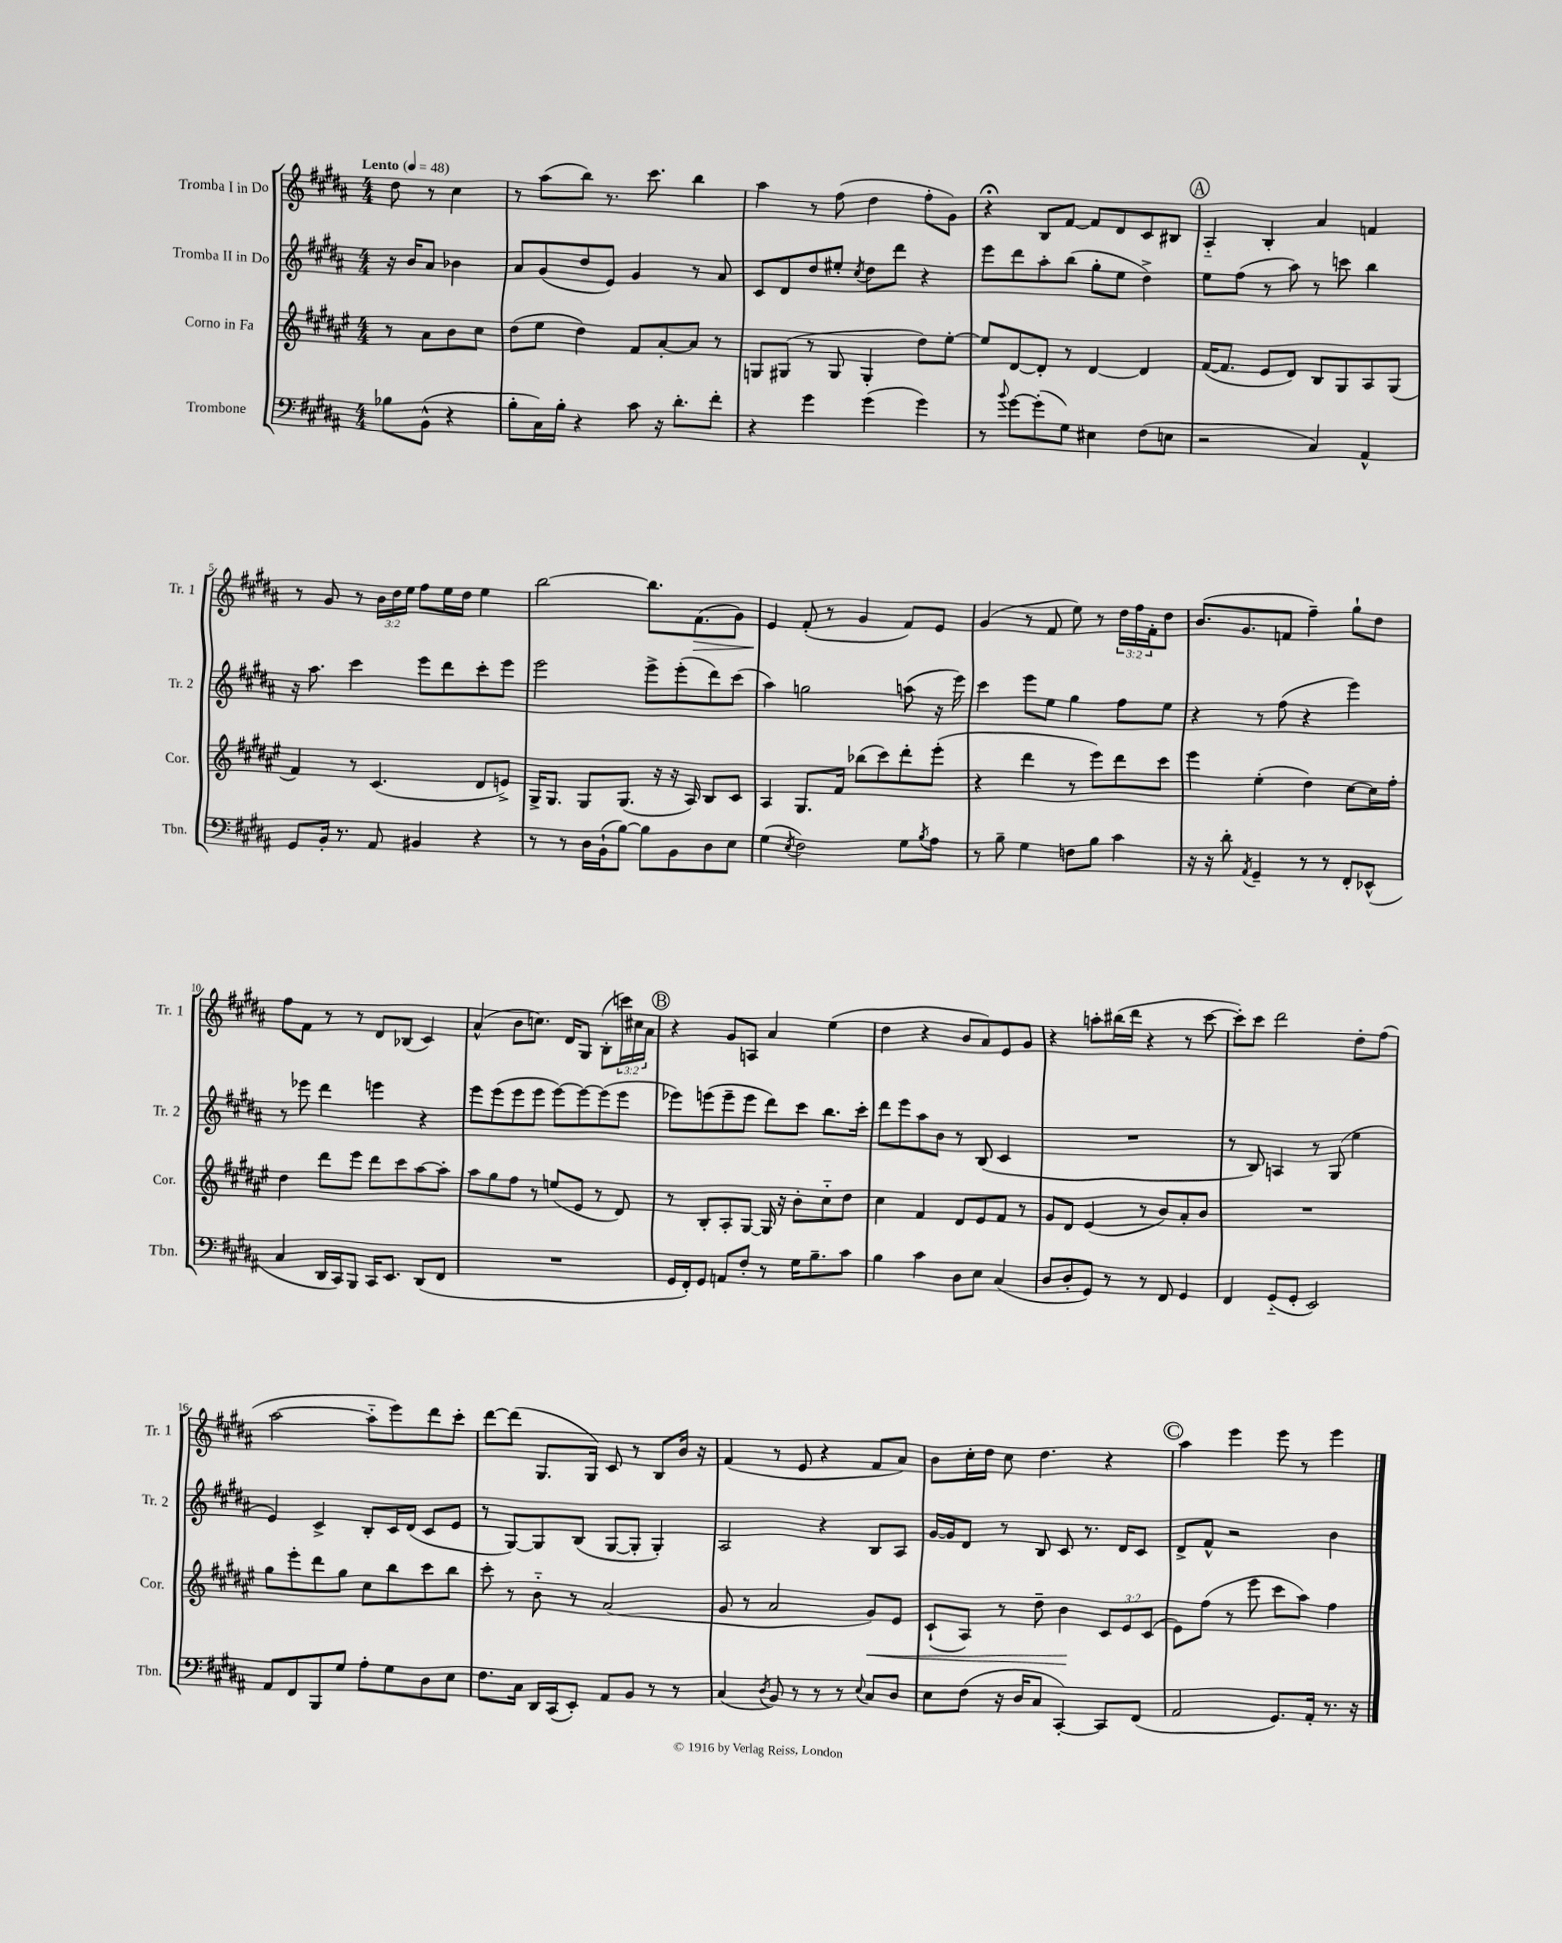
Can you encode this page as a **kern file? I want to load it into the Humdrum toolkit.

**kern	**kern	**dynam	**kern	**kern	**dynam
*part4	*part3	*part3	*part2	*part1	*part1
*staff4	*staff3	*staff3	*staff2	*staff1	*staff1
*I"Trombone	*I"Corno in Fa	*	*I"Tromba II in Do	*I"Tromba I in Do	*
*I'Tbn.	*I'Cor.	*	*I'Tr. 2	*I'Tr. 1	*
*clefF4	*clefG2	*	*clefG2	*clefG2	*
*k[f#c#g#d#a#]	*k[f#c#g#d#a#e#]	*	*k[f#c#g#d#a#]	*k[f#c#g#d#a#]	*
*M4/4	*M4/4	*	*M4/4	*M4/4	*
*MM48	*MM48	*	*MM48	*MM48	*
=	=	=	=	=	=
!	!	!	!	!LO:TX:a:B:t=Lento	!
8B-X\L	8r	.	16r	8dd#\	.
.	.	.	16b/KL	.	.
(8BB^^\J	8a#\L	.	8a#/J	8r	.
4r	8b\	.	4b-X\	4cc#\	.
.	8cc#\J	.	.	.	.
=1	=1	=1	=1	=1	=1
8B'\L	(8dd#\L	.	8a#/L	8r	.
16C#\L)	8ee#\J	.	(8g#/	(8aa#\L	.
16B'\JJ	.	.	.	.	.
4r	4dd#\)	.	8dd#/	8bb\J)	.
.	.	.	8e/J)	8.r	.
8c#\	8f#/L	.	4g#/	.	.
.	.	.	.	8.ccc#\	.
16r	[8a#'/	.	.	.	.
8.d#'\L	.	.	.	.	.
.	8a#/J]	.	8r	4bb\	.
8f#'\J	8r	.	8a#/	.	.
=2	=2	=2	=2	=2	=2
4r	8Gn/L	.	8c#/L	4aa#\	.
.	(8G#X/J	.	8d#/	.	.
4g#\	8r	.	8dd#/	8r	.
.	8G#/	.	8ee#X'/J	(8ff#\	.
.	.	.	8qcc#/	.	.
(4g#\	4G#'/	.	8dd#\L	4dd#\	.
.	.	.	8ddd#\J	.	.
4g#\)	8dd#\L)	.	4r	8ff#'\L	.
.	[8ee#'\J	.	.	8g#\J)	.
=3	=3	=3	=3	=3	=3
8r	8ee#/L]	.	8eee\L	4r;<	.
8qqb/	.	.	.	.	.
[8g#\L	[8d#/	.	8ddd#\	.	.
(8g#'\]	8d#'/J]	.	8aa#'\	8B/L	.
8G#\J)	8r	.	(8bb\J	[8f#/J	.
4E#X\	[4d#/	.	8gg#'\L	8f#/L]	.
.	.	.	8ee\J	8d#/	.
(8F#\L	4d#/]	.	4dd#^\)	8c#/	.
8En\J	.	.	.	8B#X/J	.
!!LO:REH:place=s1:t=A
=4	=4	=4	=4	=4	=4
2r	([16f#/KL	.	8ee\L	4A#/	.
.	8.f#/J]	.	.	.	.
.	.	.	(8ff#\J	.	.
.	8e#/L	.	8r	4B'/	.
.	8d#/J)	.	8aa#\)	.	.
4C#/)	8B/L	.	8r	4a#/	.
.	8G#/	.	8cccn\	.	.
4AA#^^/	8A#/	.	4bb\	4fn/	.
.	(8G#/J	.	.	.	.
!!LO:LB:g=z
=5	=5	=5	=5	=5	=5
8GG#/L	4f#/)	.	16r	8r	.
.	.	.	8.aa#\	.	.
16BB'/Jk	.	.	.	8g#/	.
8.r	.	.	.	.	.
.	8r	.	4ccc#\	8r	.
8AA#/	(4.c#/	.	.	24b\LL	.
.	.	.	.	24dd#\	.
.	.	.	.	24ee\JJ	.
4BB#X/	.	.	8eee\L	8ff#\L	.
.	.	.	8ddd#\	16ee\L	.
.	.	.	.	16dd#\JJ	.
4r	8d#/L	.	8ccc#'\	4ee\	.
.	8en^/J)	.	8eee\J	.	.
=6	=6	=6	=6	=6	=6
8r	16G#^/KL	.	2eee\	[2bb\	.
.	8.G#/J	.	.	.	.
8r	.	.	.	.	.
16D#\LL	8G#/L	.	.	.	.
(16BB`\J	.	.	.	.	.
[8B\J)	(8.G#/J	.	.	.	.
8B\L]	.	.	8eee^\L	8.bb\L]	.
.	16r	.	.	.	.
8BB\	16r	.	(8eee'\	.	.
!	!	!	!	!	!LO:HP:b
.	16A#/)	.	.	(8.f#\	>
8D#\	8B/L	.	8ddd#\)	.	.
8E\J	8c#/J	.	(8ccc#\J	8g#\J)	.
=7	=7	=7	=7	=7	=7
(4G#\	4A#/	.	4aa#\)	4e/	.
8qE/	.	.	.	.	.
2F#\)	8.G#/L	.	2ggn\	(8f#'/	]
.	.	.	.	8r	.
.	16f#/Jk	.	.	.	.
.	(8bb-X\L	.	.	4g#/	.
.	8ccc#\)	.	.	.	.
8G#\L	8ddd#'\	.	(8aan\	8f#/L)	.
8qB/	.	.	.	.	.
8A#\J	(8eee#'\J	.	16r	8e/J	.
.	.	.	16eee\)	.	.
=8	=8	=8	=8	=8	=8
8r	4r	.	4ccc#\	(4g#/	.
8B~\	.	.	.	.	.
4G#\	4ddd#\	.	8eee\L	8r	.
.	.	.	8ee\J	8f#/	.
8Fn\L	8r	.	4gg#\	8ee\)	.
8B\J	8eee#\L)	.	.	8r	.
4c#\	8ddd#\	.	8ff#\L	24dd#\LL	.
.	.	.	.	24ff#\	.
.	.	.	.	24f#'\J	.
.	8ccc#\J	.	8ee\J	8dd#\J	.
=9	=9	=9	=9	=9	=9
16r	4eee#\	.	4r	(8.b/L	.
16r	.	.	.	.	.
8d#'\	.	.	.	.	.
.	.	.	.	8.g#/	.
8qAA#/	.	.	.	.	.
4GG#~/	(4ee#'\	.	8r	.	.
.	.	.	(8ff#\	8fn/J	.
8r	4dd#\)	.	4r	4ff#~\)	.
8r	.	.	.	.	.
8FF#'/L	[8cc#\L	.	4eee\)	8gg#`\L	.
(8EE-X^^/J	16cc#\L]	.	.	8dd#\J	.
.	16ff#'\JJ	.	.	.	.
!!LO:LB:g=z
=10	=10	=10	=10	=10	=10
4C#/	4dd#\	.	8r	8ff#\L	.
.	.	.	8eee-X\	8f#\J	.
16DD#/LL	8ddd#\L	.	4ddd#\	8r	.
16CC#/J)	.	.	.	.	.
8BBB/J	8eee#\J	.	.	8r	.
16CC#/KL	8ddd#\L	.	4eeen\	8d#/L	.
8.EE/J	.	.	.	.	.
.	8ccc#\	.	.	(8B-X/J	.
(8DD#/L	[8aa#\	.	4r	4c#/)	.
8FF#/J	8aa#'\J]	.	.	.	.
=11	=11	=11	=11	=11	=11
1r	8aa#\L	.	8eee\L	(4a#^^/	.
.	8gg#\	.	(8eee\	.	.
.	8ff#\J	.	8eee\	8b\L	.
.	8r	.	8eee\J	8.ccn\J)	.
.	(8een/L	.	[8eee\L)	.	.
.	.	.	.	16d#/KL	.
.	8e#/J	.	8eee\_	8G#/J	.
.	8r	.	(8eee\]	(8B'\L	.
.	8d#/)	.	8eee\J	24cccn\L)	.
.	.	.	.	24cc#X\	.
.	.	.	.	24a#\JJ	.
!!LO:REH:place=s1:t=B
=12	=12	=12	=12	=12	=12
16GG#/LL	8r	.	8eee-X\L)	4r	.
16FF#'/J)	.	.	.	.	.
8GG#/J	8B'/L	.	(8eeen\	.	.
8AAn/L	8A#'/	.	8eee~\	8g#/L	.
8F#'/J	[8G#/J	.	8eee\J	8An/J	.
8r	16G#/]	.	8ddd#\L)	4a#/	.
.	16r	.	.	.	.
16G#\KL	8b'\L	.	8ccc#\J	.	.
8.B~\	.	.	.	.	.
.	8cc#\	.	8.bb\L	(4ee\	.
8c#\J	8dd#\J	.	.	.	.
.	.	.	16ccc#'\Jk	.	.
=13	=13	=13	=13	=13	=13
4B\	4cc#\	.	8ddd#\L	4dd#\	.
.	.	.	8eee\	.	.
4c#\	4f#/	.	8aa#\	4r	.
.	.	.	8b\J	.	.
8D#\L	8d#/L	.	8r	8b/L	.
8E\J	8e#/	.	(8B/	8a#/)	.
(4C#/	8f#/J	.	4c#/	8e/	.
.	8r	.	.	8g#/J	.
=14	=14	=14	=14	=14	=14
8D#/L	8g#/L	.	1r	4r	.
8D#'/	8d#/J	.	.	.	.
8GG#/J)	(4e#/	.	.	8aan'\L	.
8r	.	.	.	(16bb#X\L	.
.	.	.	.	16ddd#\JJ	.
8r	8r	.	.	4r	.
8FF#/	8b/L)	.	.	.	.
4GG#/	8a#'/	.	.	8r	.
.	8b/J	.	.	[8ccc#\	.
=15	=15	=15	=15	=15	=15
4FF#/	1r	.	8r	8ccc#'\L])	.
.	.	.	8B/)	8ccc#\J	.
(8GG#/L	.	.	4An/	2ddd#\	.
8GG#'/J	.	.	.	.	.
2EE/)	.	.	8r	.	.
.	.	.	(8G#/	.	.
.	.	.	4ee\	8dd#'\L	.
.	.	.	.	(8ff#\J	.
!!LO:LB:g=z
=16	=16	=16	=16	=16	=16
8AA#/L	8gg#\L	.	4e/)	[2aa#\	.
8FF#/	8eee#'\	.	.	.	.
8BBB/	8ddd#\	.	4c#^/	.	.
8G#/J	8gg#\J	.	.	.	.
8A#'\L	8cc#\L	.	8B'/L	8aa#\L]	.
8G#\	8bb\	.	16c#/L	8eee\)	.
.	.	.	(16d#/JJ	.	.
8D#\	8ccc#\	.	8c#/L	8ddd#\	.
8E\J	8bb\J	.	8e/J	8ccc#'\J	.
=17	=17	=17	=17	=17	=17
8.F#\L	8ccc#'\	.	8r	[8ddd#\L	.
.	8r	.	[8G#/L)	(8ddd#\J]	.
16C#\Jk	.	.	.	.	.
16DD#/LL	8b\	.	8G#/]	8.G#/L	.
(16CC#/J	.	.	.	.	.
8EE'/J)	8r	.	(8B/J	.	.
.	.	.	.	16G#/Jk)	.
8AA#/L	(2a#/	.	[8G#/L	8c#/	.
8BB/J	.	.	8G#'/J]	8r	.
8r	.	.	4G#'/)	8B/L	.
8r	.	.	.	16b/Jk	.
.	.	.	.	16r	.
=18	=18	=18	=18	=18	=18
(4C#/	8g#/	.	2A#/	(4f#/	.
.	8r	.	.	.	.
8qD#/	.	.	.	.	.
8BB/)	2a#/	.	.	8r	.
8r	.	.	.	8e/	.
8r	.	.	4r	4r	.
8r	.	.	.	.	.
8qqE/	.	.	.	.	.
!	!	!LO:HP:b	!	!	!
8C#/L	8g#/L)	<	8B/L	8f#/L	.
8D#/J	8e#/J	.	8A#/J	8a#/J)	.
=19	=19	=19	=19	=19	=19
8E\L	(8c#`/L	.	[16g#/LL	8b\L	.
.	.	.	16g#/J]	.	.
(8F#\J	8A#/J)	.	8d#/J	16cc#'\L	.
.	.	.	.	16dd#\JJ	.
16r	8r	.	8r	8cc#\	.
16D#/KL	.	.	.	.	.
8C#/J	8dd#~\	.	8B/	4.dd#\	.
[4CC#'/)	4b\	.	8c#/	.	.
.	.	.	8.r	.	.
8CC#/L]	12c#/L	[	.	4r	.
.	.	.	16d#/KL	.	.
.	12e#/	.	.	.	.
(8FF#/J	.	.	8c#/J	.	.
.	(12c#/J	.	.	.	.
!!LO:REH:place=s1:t=C
=20	=20	=20	=20	=20	=20
2AA#/	8e#\L)	.	8d#^/L	4aa#\	.
.	(8ff#\J	.	8f#^^/J	.	.
.	8r	.	2r	4eee\	.
.	8eee#\	.	.	.	.
8.GG#/L)	8ccc#\L	.	.	8eee\	.
.	8aa#\J)	.	.	8r	.
16AA#'/Jk	.	.	.	.	.
8.r	4ff#\	.	4b\	4eee\	.
16r	.	.	.	.	.
==	==	==	==	==	==
*-	*-	*-	*-	*-	*-
